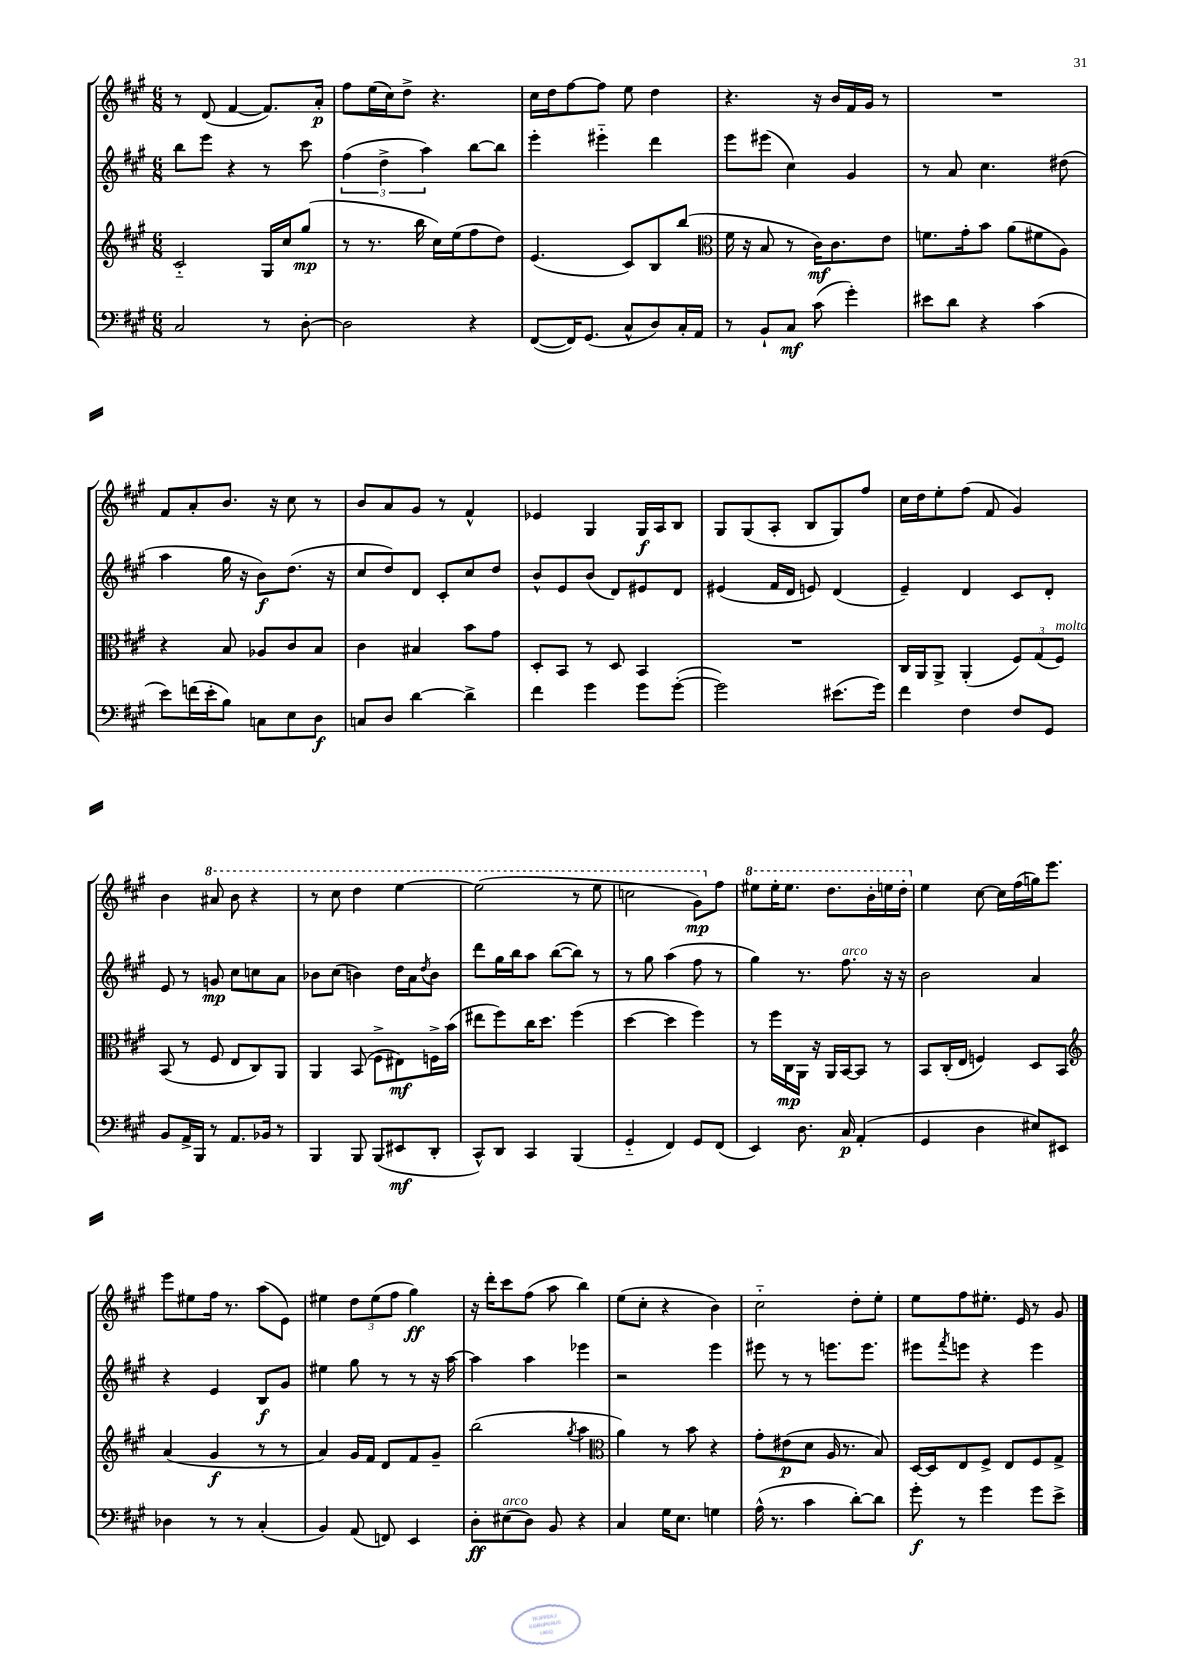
<<
\new StaffGroup <<
\new Staff = "s0" {
    \clef treble \key a \major \numericTimeSignature \time 6/8
    r8 d'8( fis'4~ fis'8.) a'16-.\p |
    fis''8 e''16( cis''16) d''8-> r4. |
    cis''16 d''16 fis''8~ fis''8 e''8 d''4 |
    r4. r16 b'16 fis'16 gis'16 r8 |
    R2. |
    fis'8 a'8-. b'8. r16 cis''8 r8 |
    b'8 a'8 gis'8 r8 fis'4-^ |
    ees'4 gis4 gis16\f a16 b8 |
    gis8 gis8( a8-. b8 gis8) fis''8 |
    cis''16 d''16 e''8-. fis''8( fis'8 gis'4) |
    b'4 \ottava #1 ais''8 b''8 r4 |
    r8 cis'''8 d'''4 e'''4~ |
    e'''2( r8 e'''8 |
    c'''2 gis''8\mp) \ottava #0 fis''8 |
    \ottava #1 eis'''8 eis'''16-. eis'''8. d'''8. b''16-. e'''16 d'''16-. \ottava #0 |
    e''4 cis''8~ cis''16 fis''16( g''16) e'''8. |
    e'''8 eis''8 fis''16 r8. a''8( e'8) |
    eis''4 \tuplet 3/2 { d''8 eis''8( fis''8 } gis''4\ff) |
    r16 d'''16-. cis'''8 fis''8( a''8 b''4) |
    e''8( cis''8-. r4 b'4) |
    cis''2-_ d''8-. e''8-. |
    e''8 fis''8 eis''8.-. e'16 r8 gis'8 \bar "|." |
}
\new Staff = "s1" {
    \clef treble \key a \major \numericTimeSignature \time 6/8
    b''8 e'''8 r4 r8 cis'''8 |
    \tuplet 3/2 { fis''4( d''4-> a''4) } b''8~ b''8 |
    e'''4-. eis'''4-_ d'''4 |
    e'''8 eis'''8( cis''4) gis'4 |
    r8 a'8 cis''4. dis''8( |
    a''4 gis''16 r16 b'8\f) d''8.( r16 |
    cis''8 d''8) d'8 cis'8-. cis''8 d''8 |
    b'8-^ e'8 b'8( d'8) eis'8 d'8 |
    eis'4( fis'16 d'16 e'8) d'4( |
    e'4--) d'4 cis'8 d'8-. |
    e'8 r8 g'8\mp cis''8 c''8 a'8 |
    bes'8 cis''8( b'4) d''16 a'16 \acciaccatura { d''8 } b'8 |
    d'''8 gis''16 b''16 a''8 b''8~( b''8) r8 |
    r8 gis''8 a''4( fis''8 r8 |
    gis''4) r8. fis''8.^\markup { \italic "arco" } r16 r16 |
    b'2 a'4 |
    r4 e'4 b8\f gis'8 |
    eis''4 gis''8 r8 r8 r16 a''16~ |
    a''4 a''4 ees'''4 |
    r2 e'''4 |
    eis'''8 r8 r8 e'''8. e'''8. |
    eis'''8 \acciaccatura { fis'''8 } e'''8 r4 e'''4 \bar "|." |
}
\new Staff = "s2" {
    \clef treble \key a \major \numericTimeSignature \time 6/8
    cis'2-_ gis16 cis''16 gis''8\mp( |
    r8 r8. b''16 cis''16) e''16( fis''8 d''8) |
    e'4.( cis'8) b8 b''8( |
    \clef alto fis'16 r16 b8 r8 cis'16\mf) cis'8. e'8 |
    f'8. gis'16-. b'8 a'8( fis'8 a8) |
    r4 b8 aes8 cis'8 b8 |
    cis'4 bis4 b'8 gis'8 |
    d8-. b,8 r8 d8 b,4 |
    R2. |
    cis16 a,16 a,8-> a,4-.( \tuplet 3/2 { fis8) gis8( fis8^\markup { \italic "molto" }) } |
    b,8( r8 fis8 e8 cis8) a,8 |
    a,4 b,8( fis8-> eis8\mf) f16-> b'16( |
    eis''8 fis''8) cis''16 d''8. fis''4( |
    d''4~ d''4 fis''4) |
    r8 fis''16 cis16\mp a,16 r16 a,16 b,16~ b,8 r8 |
    b,8 cis16-.( e16 f4) d8 b,8 |
    \clef treble a'4( gis'4\f r8 r8 |
    a'4) gis'16 fis'16 d'8 fis'8 gis'8-- |
    b''2( \acciaccatura { gis''8 } a''4 |
    \clef alto a'4) r8 b'8 r4 |
    gis'8-. eis'8\p( d'8 a16 r8. b8) |
    d16~ d16 e8 fis8-> e8 fis8 gis8-> \bar "|." |
}
\new Staff = "s3" {
    \clef bass \key a \major \numericTimeSignature \time 6/8
    cis2 r8 d8~-. |
    d2 r4 |
    fis,8~( fis,16) gis,8.( cis8-^ d8) cis16-. a,16 |
    r8 b,8-! cis8\mf cis'8( gis'4-.) |
    eis'8 d'8 r4 cis'4( |
    e'8) f'16( e'16-. b8) c8 e8 d8\f |
    c8 d8 d'4~ d'4-> |
    fis'4 gis'4 gis'8 gis'8~-.( |
    gis'2) eis'8.( gis'16) |
    fis'4 fis4 fis8 gis,8 |
    b,8 a,16-> b,,16 r8 a,8. bes,16 r8 |
    b,,4 b,,8 b,,8( eis,8\mf d,8-. |
    cis,8-^) d,8 cis,4 b,,4( |
    gis,4-_ fis,4) gis,8 fis,8( |
    e,4) d8. cis16\p a,4-.( |
    gis,4 d4 eis8) eis,8 |
    des4 r8 r8 cis4-.( |
    b,4) a,8( f,8) e,4 |
    d8-.\ff eis8^\markup { \italic "arco" }( d8) b,8 r4 |
    cis4 gis16 e8. g4 |
    a16-^( r8. cis'4 d'8~-.) d'8 |
    gis'8-.\f r8 gis'4 gis'8 e'8-> \bar "|." |
}
>>
>>
\layout { \context { \Score \remove "Bar_number_engraver" } }
